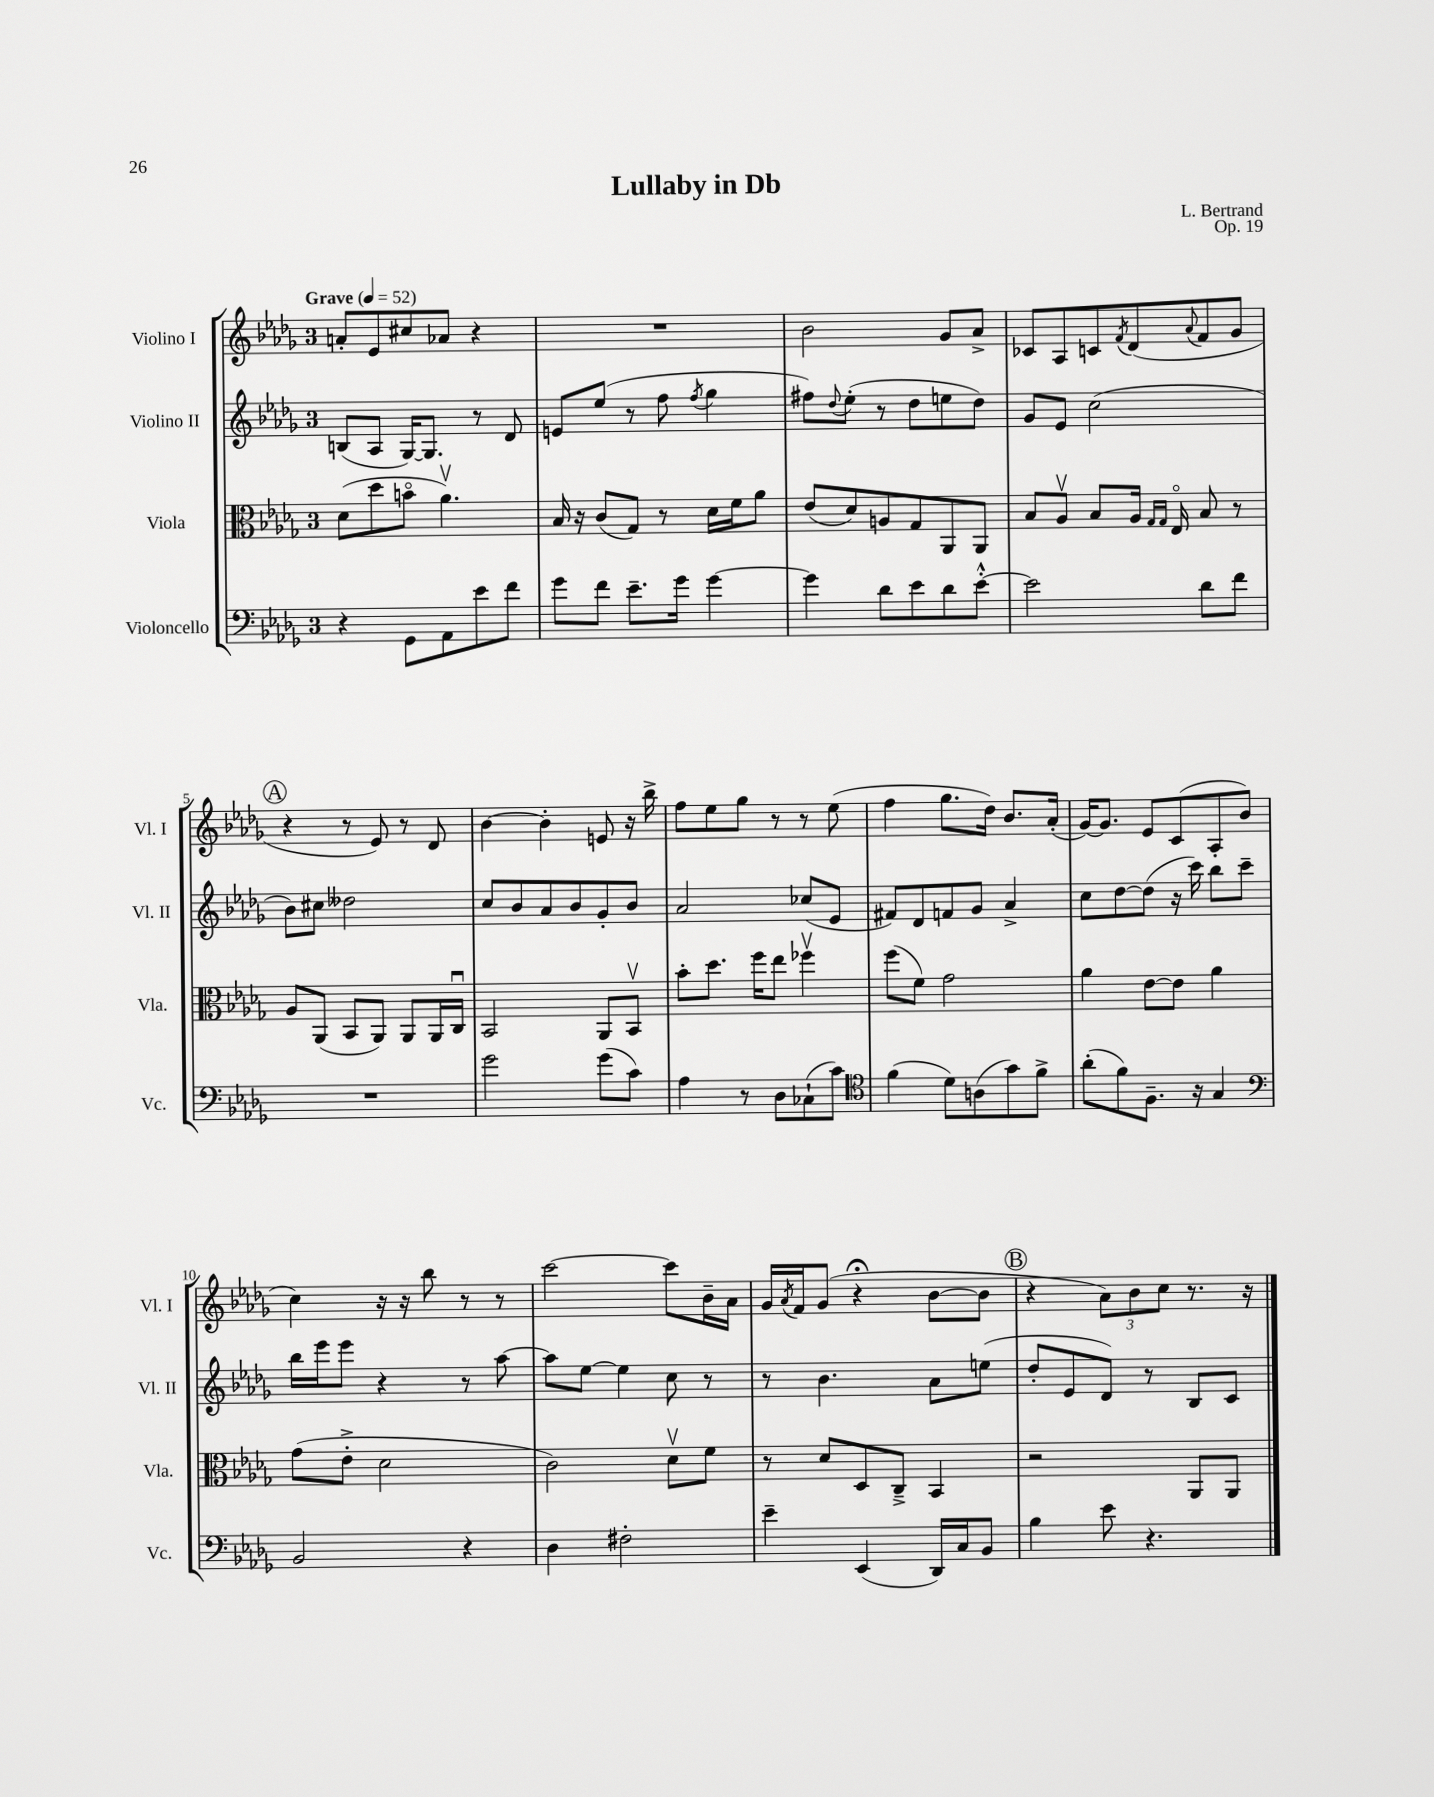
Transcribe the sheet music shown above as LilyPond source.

\header { title = "Lullaby in Db" composer = "L. Bertrand" opus = "Op. 19" }
<<
\new StaffGroup <<
\new Staff = "s0" \with { instrumentName = "Violino I" shortInstrumentName = "Vl. I" } {
    \clef treble \key des \major \once \override Staff.TimeSignature.style = #'single-digit \time 3/4 \tempo "Grave" 4 = 52
    a'8-. ees'8 cis''8 aes'8 r4 |
    R2. |
    bes'2 ges'8 aes'8-> |
    ces'8 aes8 c'8 \acciaccatura { f'8 } des'8( \appoggiatura { aes'8 } f'8 ges'8 |
    \mark \markup { \circle "A" } r4 r8 ees'8) r8 des'8 |
    bes'4~ bes'4-. e'8 r16 bes''16-> |
    f''8 ees''8 ges''8 r8 r8 ees''8( |
    f''4 ges''8. des''16) bes'8. aes'16-.( |
    ges'16~) ges'8. ees'8 c'8( aes8-. bes'8 |
    c''4) r16 r16 bes''8 r8 r8 |
    c'''2~ c'''8 bes'16-- aes'16 |
    ges'16 \acciaccatura { aes'8 } f'16 ges'8( r4\fermata bes'8~ bes'8 |
    \mark \markup { \circle "B" } r4 \tuplet 3/2 { aes'8) bes'8 c''8 } r8. r16 \bar "|." |
}
\new Staff = "s1" \with { instrumentName = "Violino II" shortInstrumentName = "Vl. II" } {
    \clef treble \key des \major \once \override Staff.TimeSignature.style = #'single-digit \time 3/4
    b8( aes8 ges16~) ges8. r8 des'8 |
    e'8 ees''8( r8 f''8 \acciaccatura { f''8 } ges''4 |
    fis''8) \appoggiatura { des''8 } ees''8-.( r8 des''8 e''8 des''8) |
    ges'8 ees'8 c''2( |
    \mark \markup { \circle "A" } bes'8) cis''8 deses''2 |
    c''8 bes'8 aes'8 bes'8 ges'8-. bes'8 |
    aes'2 ces''8( ees'8 |
    fis'8) des'8 f'8 ges'8 aes'4-> |
    c''8 des''8~ des''8( r16 c'''16) bes''8 c'''8-- |
    bes''16 ees'''16 ees'''8 r4 r8 aes''8~ |
    aes''8 ees''8~ ees''4 c''8 r8 |
    r8 bes'4. aes'8 e''8( |
    \mark \markup { \circle "B" } des''8-. ees'8 des'8) r8 bes8 c'8 \bar "|." |
}
\new Staff = "s2" \with { instrumentName = "Viola" shortInstrumentName = "Vla." } {
    \clef alto \key des \major \once \override Staff.TimeSignature.style = #'single-digit \time 3/4
    des'8( des''8 b'8\flageolet aes'4.\upbow) |
    bes16 r16 c'8( ges8) r8 des'16 f'16 aes'8 |
    ees'8( des'8) a8 ges8 aes,8 aes,8 |
    bes8 aes8\upbow bes8 aes16 \grace { ges16 ges16 } ees16\flageolet bes8 r8 |
    \mark \markup { \circle "A" } aes8 aes,8( bes,8 aes,8) aes,8 aes,16 c16\downbow |
    bes,2 aes,8 bes,8\upbow |
    bes'8-. des''8. f''16 ees''8 fes''4\upbow |
    f''8( f'8) ges'2 |
    aes'4 ees'8~ ees'8 aes'4 |
    ges'8( ees'8-.-> des'2 |
    c'2) des'8\upbow f'8 |
    r8 des'8 des8 c8---> bes,4 |
    \mark \markup { \circle "B" } r2 aes,8 aes,8 \bar "|." |
}
\new Staff = "s3" \with { instrumentName = "Violoncello" shortInstrumentName = "Vc." } {
    \clef bass \key des \major \once \override Staff.TimeSignature.style = #'single-digit \time 3/4
    r4 ges,8 aes,8 ees'8 f'8 |
    ges'8 f'8 ees'8.-- ges'16 ges'4~ |
    ges'4 des'8 ees'8 des'8 ees'8~-.-^ |
    ees'2 des'8 f'8 |
    \mark \markup { \circle "A" } R2. |
    ges'2 ges'8( c'8) |
    aes4 r8 des8 ces8-!( c'8) |
    \clef tenor f'4( des'8) a8( ges'8) f'8-> |
    aes'8-.( f'8) f8.-- r16 ges4 |
    \clef bass bes,2 r4 |
    des4 fis2-. |
    ees'4-- ees,4( des,16) c16 bes,8 |
    \mark \markup { \circle "B" } bes4 ees'8 r4. \bar "|." |
}
>>
>>
